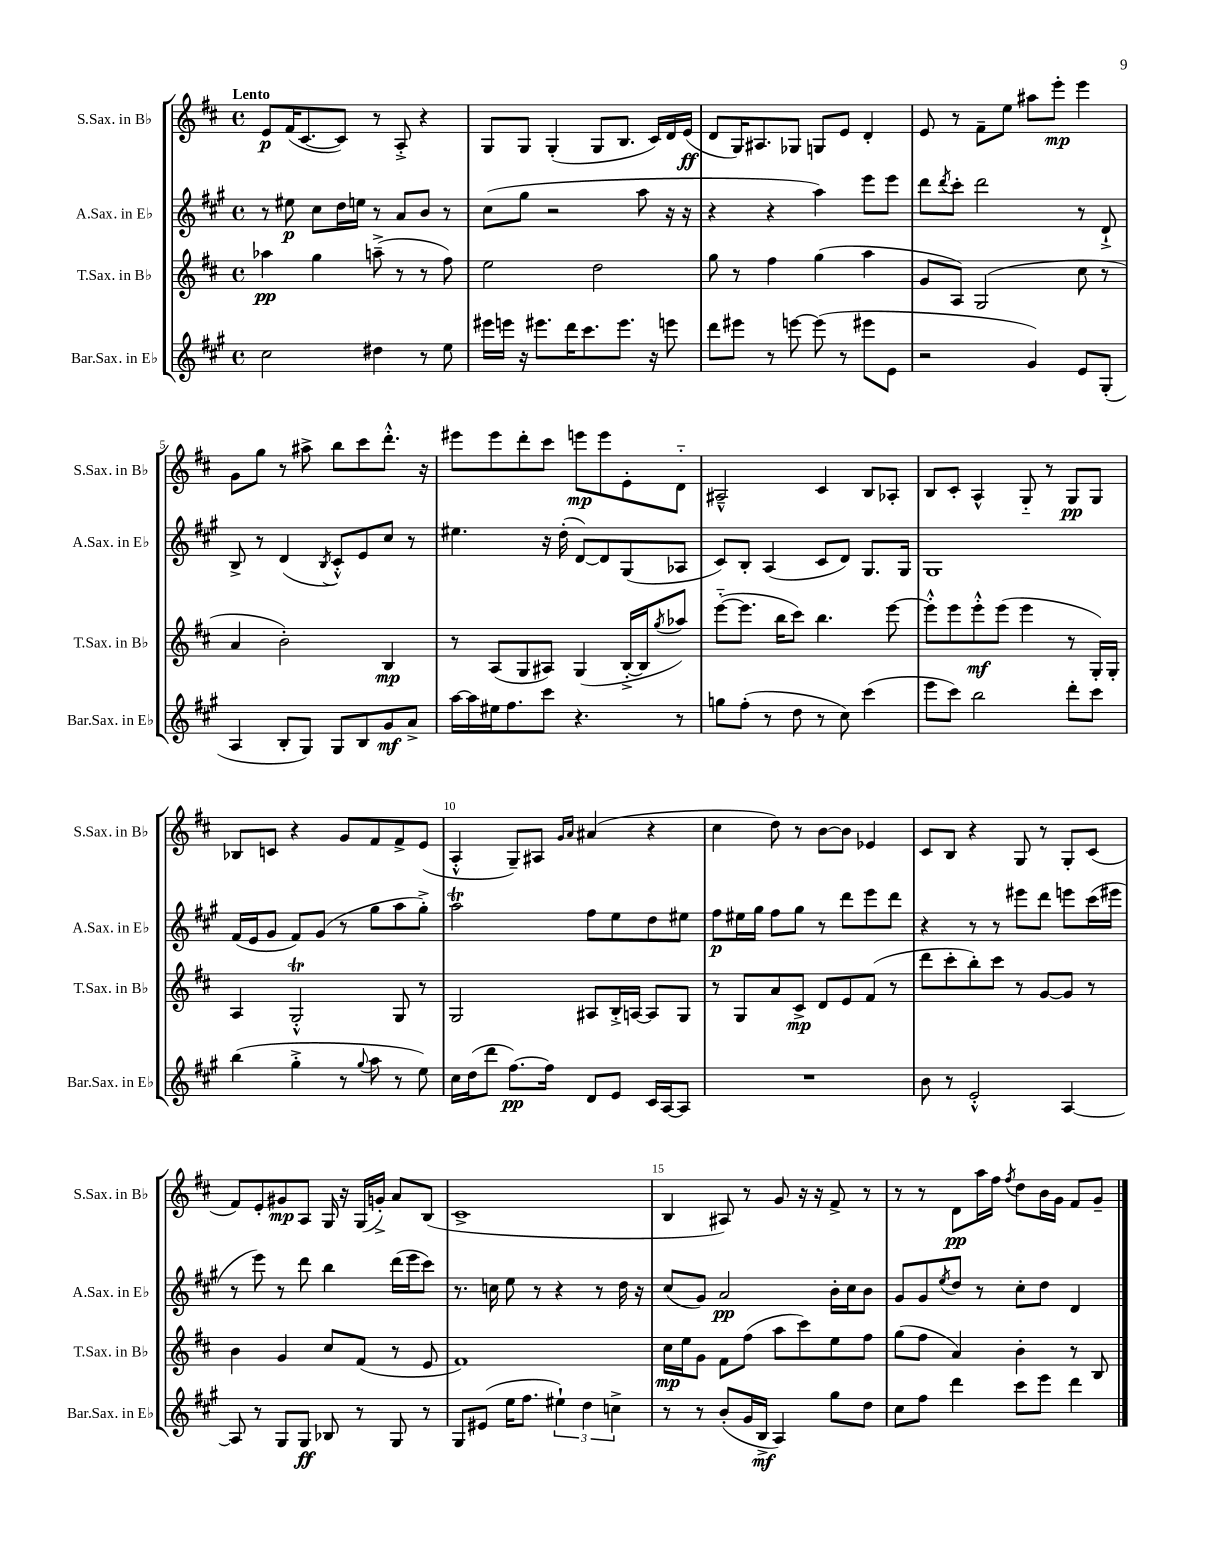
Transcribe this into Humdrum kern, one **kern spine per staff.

**kern	**kern	**kern	**kern
*staff4	*staff3	*staff2	*staff1
*clefG2	*clefG2	*clefG2	*clefG2
*k[f#c#g#]	*k[f#c#]	*k[f#c#g#]	*k[f#c#]
*M4/4	*M4/4	*M4/4	*M4/4
*met(c)	*met(c)	*met(c)	*met(c)
2cc#	4aa-	8r	8e
.	.	8ee#	(16f#
.	.	.	[8.c#
.	4gg	8cc#	.
.	.	16dd	8c#])
.	.	16ee	.
4dd#	(8aa~^	8r	8r
.	8r	8a	8A'^
8r	8r	8b	4r
8ee	8ff#)	8r	.
=	=	=	=
16eee#	2ee	(8cc#	8G
16eee	.	.	.
16r	.	8gg#	8G
8.eee#	.	.	.
.	.	2r	(4G'
16ddd	.	.	.
8.ccc#	.	.	.
.	2dd	.	8G
8.eee#	.	.	8.B
.	.	8aa	.
16r	.	.	16c#)
8eee	.	16r	16d
.	.	16r	(16e
=	=	=	=
8ddd	8gg	4r	8d
8eee#	8r	.	16G)
.	.	.	8.A#
8r	4ff#	4r	.
[8eee	.	.	8G-
(8eee]	(4gg	4aa)	8G
8r	.	.	8e
8eee#	4aa	8eee	4d'
8e	.	8eee	.
=	=	=	=
2r	8g	8ddd	8e
.	.	8qddd	.
.	8A)	8ccc#'	8r
.	(2G	2ddd	8f#~
.	.	.	8ee
4g#)	.	.	8aa#
.	.	.	8eee'
8e	8cc#	8r	4eee
(8G#'	8r	8d`^	.
=	=	=	=
4A	4a	8B^	8g
.	.	8r	8gg
8B'	2b')	(4d	8r
8G#)	.	.	8aa#^
.	.	8qB	.
8G#	.	8c#'^^)	8bb
8B	.	8e	8ccc#
8g#	4B	8cc#	8.ddd'^^
8a^	.	8r	.
.	.	.	16r
=	=	=	=
[16aa	8r	4.ee#	8eee#
16aa]	.	.	.
16ee#	(8A	.	8eee#
8.ff#	.	.	.
.	8G	.	8ddd'
8ccc#	8A#)	16r	8ccc#
.	.	(16dd'	.
4.r	(4G	[8d)	8eee
.	.	8d]	8eee
.	[16B'^	(8G#	8e'
.	16B]	.	.
.	8qgg	.	.
8r	8aa-)	8A-	8d'~
=	=	=	=
8gg	([8eee'~	8c#)	2A#~^^
(8ff#'	8.eee]	8B'	.
8r	.	(4A	.
.	16bb	.	.
8dd	8ccc#)	.	.
8r	4.bb	8c#	4c#
8cc#)	.	8d)	.
(4ccc#	.	8.G#	8B
.	[8eee	.	8A-'
.	.	16G#	.
=	=	=	=
8eee	8eee'^^]	1G#	8B
8ccc#)	8eee	.	8c#'
2bb	8eee'^^	.	4A^^
.	(8eee	.	.
.	4eee	.	8G'~
.	.	.	8r
8ddd'	8r	.	8G
8ccc#	16G')	.	8G
.	16G'	.	.
=	=	=	=
(4bb	4A	(16f#	8B-
.	.	16e	.
.	.	8g#	8c
4gg#'^	2G'^^	8f#)	4r
.	.	(8g#	.
8r	.	8r	8g
8qqgg#	.	.	.
8aa	.	8gg#	8f#
8r	8G	8aa	8f#^
8ee)	8r	8gg#'^)	(8e
=	=	=	=
16cc#	2G	2aa	4A'^^
(16dd	.	.	.
8ddd	.	.	.
[8.ff#)	.	.	8G~)
.	.	.	8A#
16ff#]	.	.	.
.	.	.	16qqg
.	.	.	16qqa
8d	8A#	8ff#	(4a#
8e	16B'^	8ee	.
.	[16A	.	.
16c#	8A]	8dd	4r
[16A	.	.	.
8A]	8G	8ee#	.
=	=	=	=
1r	8r	8ff#	4cc#
.	8G	16ee#	.
.	.	16gg#	.
.	8a	8ff#	8dd)
.	8c#^	8gg#	8r
.	8d	8r	[8b
.	8e	8ddd	8b]
.	(8f#	8eee	4e-
.	8r	8ddd	.
=	=	=	=
8b	8ddd	4r	8c#
8r	8ccc#'	.	8B
2e'^^	8bb')	8r	4r
.	8ccc#	8r	.
.	8r	8eee#	8G
.	[8g	8ddd	8r
[4A	8g]	8eee	8G'
.	8r	(16ccc#	(8c#
.	.	16eee#	.
=	=	=	=
8A]	4b	8r	8f#)
8r	.	8eee)	8e'
8G#	4g	8r	8g#
8G#	.	8ddd	8A
8B-	8cc#	4bb	16G
.	.	.	16r
8r	(8f#	.	(16G
.	.	.	16g'^)
8G#	8r	(16ddd	8a
.	.	16eee	.
8r	8e	8ccc#)	(8B
=	=	=	=
8G#	1f#)	8.r	1c#^
(8e#	.	.	.
.	.	16cc	.
16ee	.	8ee	.
8.ff#	.	.	.
.	.	8r	.
6ee#`)	.	4r	.
6dd	.	.	.
.	.	8r	.
6cc^	.	.	.
.	.	16dd	.
.	.	16r	.
=	=	=	=
8r	16cc#	(8cc#	4B
.	16ee	.	.
8r	8g	8g#)	.
(8b'	8f#	2a	8A#)
16g#	(8ff#	.	8r
16B^	.	.	.
4A)	8aa	.	8g
.	8ccc#)	.	16r
.	.	.	16r
8gg#	8ee	16b'	8f#^
.	.	16cc#	.
8dd	8ff#	8b	8r
=	=	=	=
8cc#	(8gg	8g#	8r
8ff#	8ff#	8g#	8r
.	.	8qee	.
4ddd	4a)	8dd	8d
.	.	8r	16aa
.	.	.	16ff#
.	.	.	8qff#
8ccc#	4b'	8cc#'	8dd
8eee	.	8dd	16b
.	.	.	16g
4ddd	8r	4d	8f#
.	8B	.	8g~
==	==	==	==
*-	*-	*-	*-
